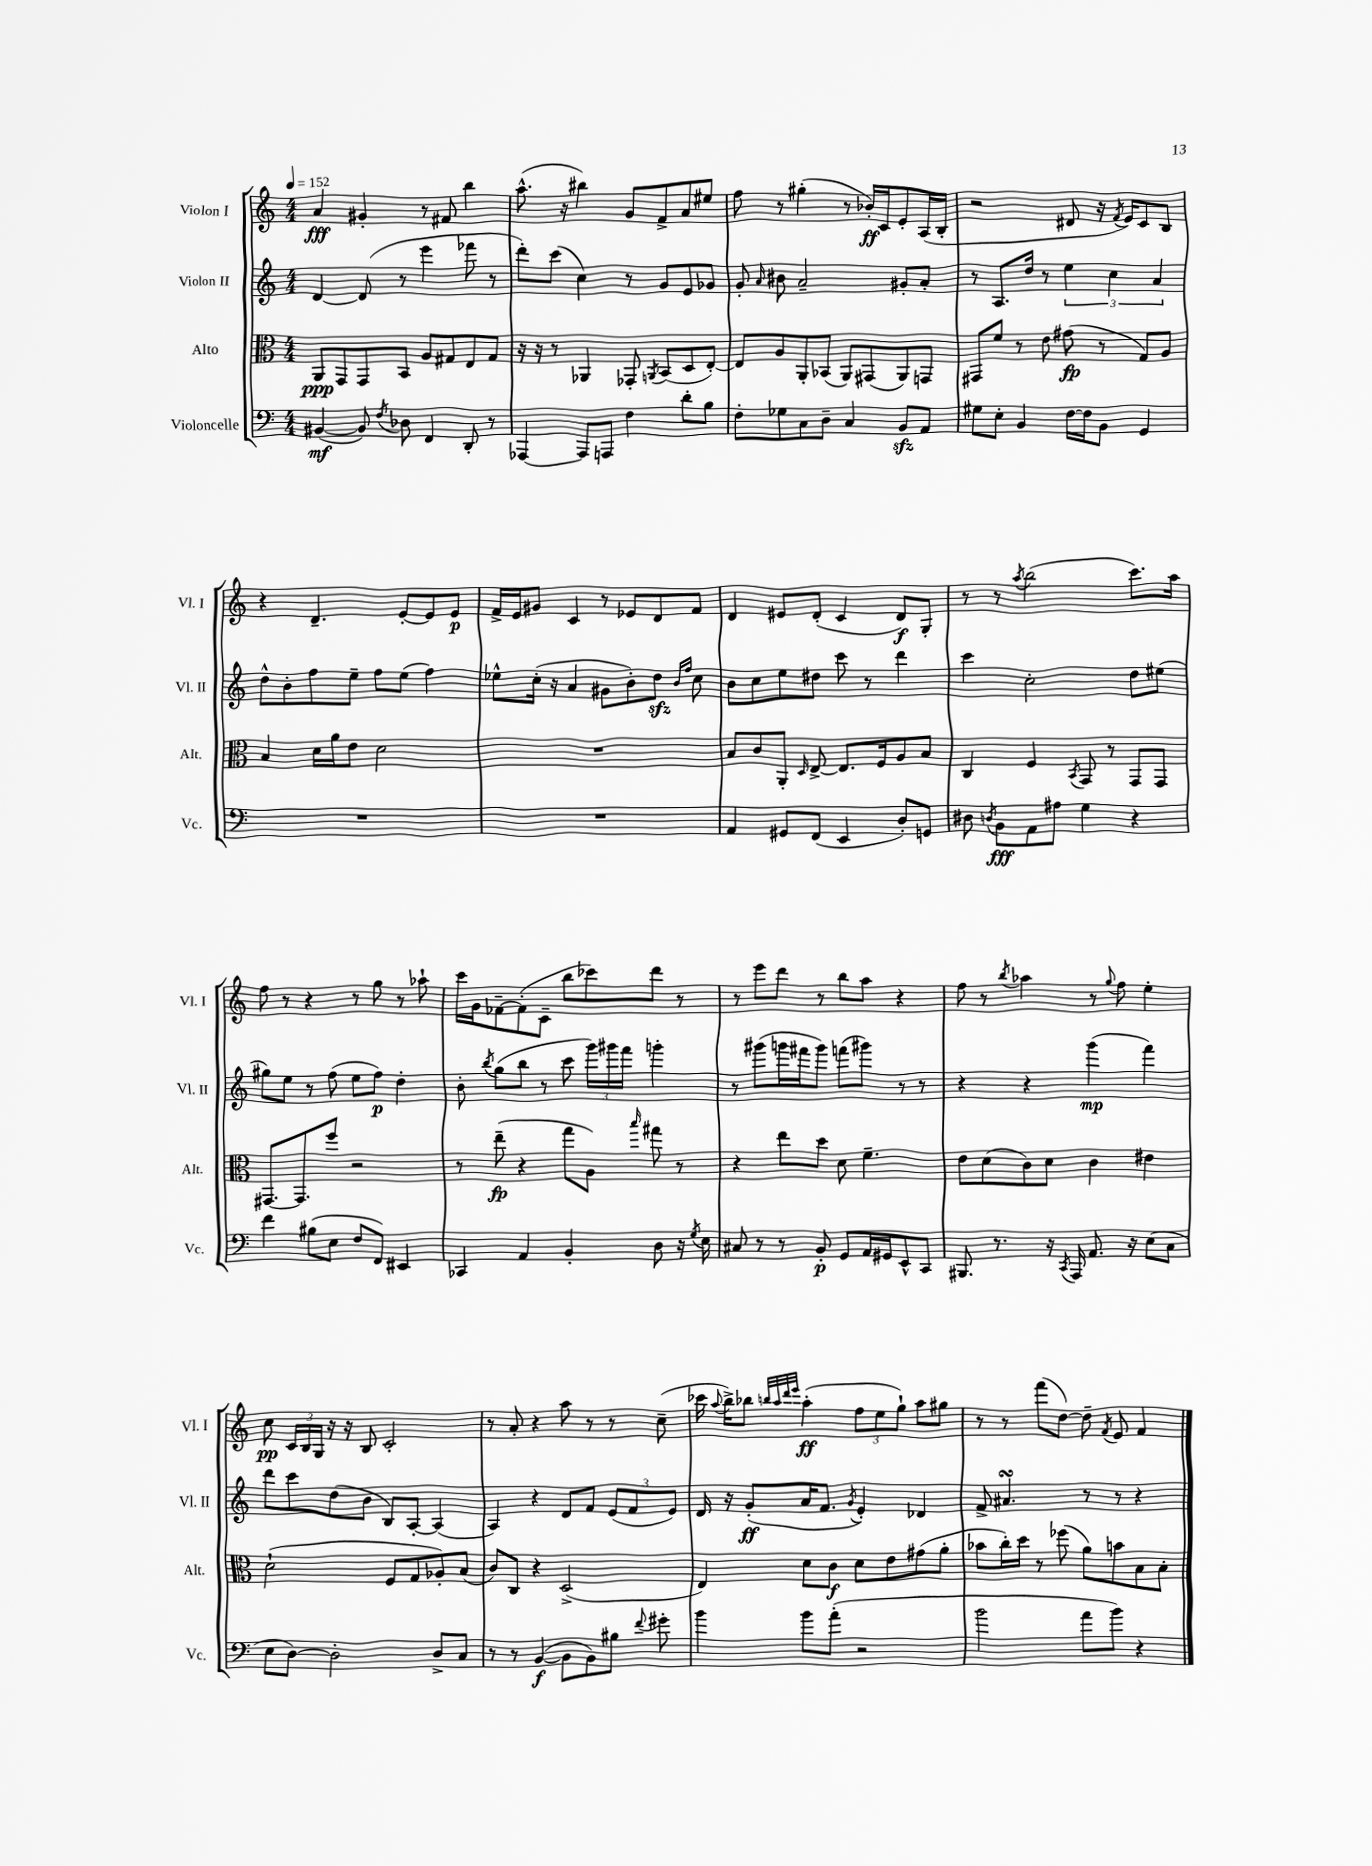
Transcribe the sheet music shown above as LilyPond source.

<<
\new StaffGroup <<
\new Staff = "s0" \with { instrumentName = "Violon I" shortInstrumentName = "Vl. I" } {
    \clef treble \key c \major \numericTimeSignature \time 4/4 \tempo 4 = 152
    \autoBeamOff a'4\fff gis'4-. r8 fis'8 b''4 |
    a''8.-^( r16 bis''4) g'8[ f'8-> a'8 eis''8] |
    f''8 r8 gis''4-.( r8 bes'16[-.\ff) c'16 e'8-. a16( b16]-. |
    r2 dis'8 r16 \acciaccatura { f'8 } e'16[) c'8 b8] |
    r4 d'4.-- e'8[~-. e'8 e'8]\p |
    f'16[-> e'16 gis'8] c'4 r8 ees'8[ d'8 f'8] |
    d'4 eis'8[ d'8]-.( c'4 d'8[\f) g8]-. |
    r8 r8 \acciaccatura { a''8 } b''2( c'''8.[) a''16] |
    f''8 r8 r4 r8 g''8 r8 aes''8-! |
    c'''16[ g'16 fes'8~-- fes'8-.( c'8]-- b''8[ ces'''8) d'''8] r8 |
    r8 e'''8[ d'''8] r8 b''8[ a''8] r4 |
    f''8 r8 \acciaccatura { b''8 } aes''4 r8 \appoggiatura { g''8 } f''8 e''4-. |
    c''8\pp \tuplet 3/2 { c'16[ b16 g16] } r16 r16 b8 c'2-. |
    r8 a'8-. r4 a''8 r8 r8 c''8--( |
    ces'''16 \appoggiatura { a''8 } b''16[->) bes''8] \grace { b''32[ a''32 d'''32 e'''32] } a''4-.\ff( \tuplet 3/2 { f''8[ e''8 g''8]-!) } a''8[ gis''8] |
    r8 r8 f'''8[( d''8]~) d''8-- \acciaccatura { f'8 } e'8 f'4 \bar "|." |
}
\new Staff = "s1" \with { instrumentName = "Violon II" shortInstrumentName = "Vl. II" } {
    \clef treble \key c \major \numericTimeSignature \time 4/4
    \autoBeamOff d'4~ d'8( r8 e'''4 fes'''8 r8 |
    d'''8[-.) c'''8]( c''4) r8 g'8[ e'8 ges'8] |
    g'8-. \grace { a'16 } bis'8 a'2-- gis'8[-. a'8]-. |
    r8 a8.[ d''16] r8 \tuplet 3/2 { e''4 c''4 a'4 } |
    d''8[-^ b'8-. f''8 e''8]-- f''8[ e''8]( f''4) |
    ees''8[-^ c''16]-.( r16 a'4 gis'8[ b'8-.) d''8]\sfz \grace { b'16[ f''16] } c''8 |
    b'8[ c''8 e''8 dis''8] c'''8 r8 d'''4 |
    c'''4 c''2-. d''8[ eis''8]( |
    gis''8[) e''8] r8 f''8( e''8[ f''8]\p) d''4-. |
    b'8-. \acciaccatura { b''8 } g''8[( b''8] r8 c'''8 \tuplet 3/2 { g'''16[) gis'''16 f'''16] } g'''4-. |
    r8 gis'''8[( g'''16 fis'''16 g'''8]) f'''8[( gis'''8]) r8 r8 |
    r4 r4 g'''4\mp( f'''4) |
    d'''8[ c'''8 d''8( b'8] b8[) a8]~-. a4( |
    a4) r4 d'8[ f'8] \tuplet 3/2 { e'8[( f'8 e'8]) } |
    d'16 r16 g'8[-.\ff( a'16 f'8.] \acciaccatura { g'8 } e'4-.) des'4 |
    f'8-> ais'4.\turn r8 r8 r4 \bar "|." |
}
\new Staff = "s2" \with { instrumentName = "Alto" shortInstrumentName = "Alt." } {
    \clef alto \key c \major \numericTimeSignature \time 4/4
    \autoBeamOff a,8[\ppp g,8 g,8 b,8] a8[ gis8 e8 gis8] |
    r16 r16 r8 aes,4 ges,8-. \acciaccatura { a,8 } b,8[( d8 e8]~-.) |
    e8[ a8 a,8-. bes,8]( a,8[) gis,8( a,8) g,8] |
    gis,8[ f'8] r8 e'8 gis'8\fp( r8 g8[) a8] |
    b4 d'16[ a'16 e'8] d'2 |
    R1 |
    b8[ c'8 a,8]-. \grace { d16 } e8~-> e8.[ f16 a8 b8] |
    c4 f4 \acciaccatura { b,8 } g,8 r8 g,8[ g,8] |
    gis,8.[~ gis,8. f''8] r2 |
    r8 e''8--\fp( r4 g''8[ a8]) \grace { b''16 } gis''8 r8 |
    r4 e''8[ d''8] d'8 f'4.-- |
    e'8[ d'8( c'8) d'8] c'4 eis'4 |
    d'2-!( f8[ g8 aes8-.) b8]( |
    c'8[) c8] r4 d2->( |
    e4) d'8[ c'8]\f d'8[ e'8 gis'8( a'8]-. |
    bes'8[ c''16-.) d''16] r8 fes''8( a'8[) b'8 b8 b8]-. \bar "|." |
}
\new Staff = "s3" \with { instrumentName = "Violoncelle" shortInstrumentName = "Vc." } {
    \clef bass \key c \major \numericTimeSignature \time 4/4
    \autoBeamOff bis,4~\mf( bis,8) \acciaccatura { f8 } des8 f,4 d,8-. r8 |
    aes,,4~ aes,,8[ a,,8] f4 d'8[-. b8] |
    f8[-. ges8 c8 d8]-- c4 b,8[\sfz a,8] |
    gis8[ e8]-. b,4 f16[~ f16 b,8] g,4 |
    R1 |
    R1 |
    a,4 gis,8[ f,8]( e,4 d8[-.) g,8] |
    dis8 \acciaccatura { d8 } b,8[\fff a,8 ais8] g4 r4 |
    f'4 bis8[( e8] f8[ f,8]) eis,4 |
    ces,4 a,4 b,4-. d8 r16 \acciaccatura { g8 } e16 |
    cis8 r8 r8 b,8-.\p g,8[ a,16 gis,16 e,8-^ c,8] |
    bis,,8. r8. r16 \acciaccatura { c,8 } a,,16 a,8. r16 e8[( c8] |
    e8[ d8]~) d2-. d8[-> c8] |
    r8 r8 b,4~\f( b,8[ b,8) bis8] \appoggiatura { f'8 } gis'8-. |
    b'4 b'8[ a'8]-.( r2 |
    b'2 a'8[ b'8]) r4 \bar "|." |
}
>>
>>
\layout { \context { \Score \remove "Bar_number_engraver" } }
